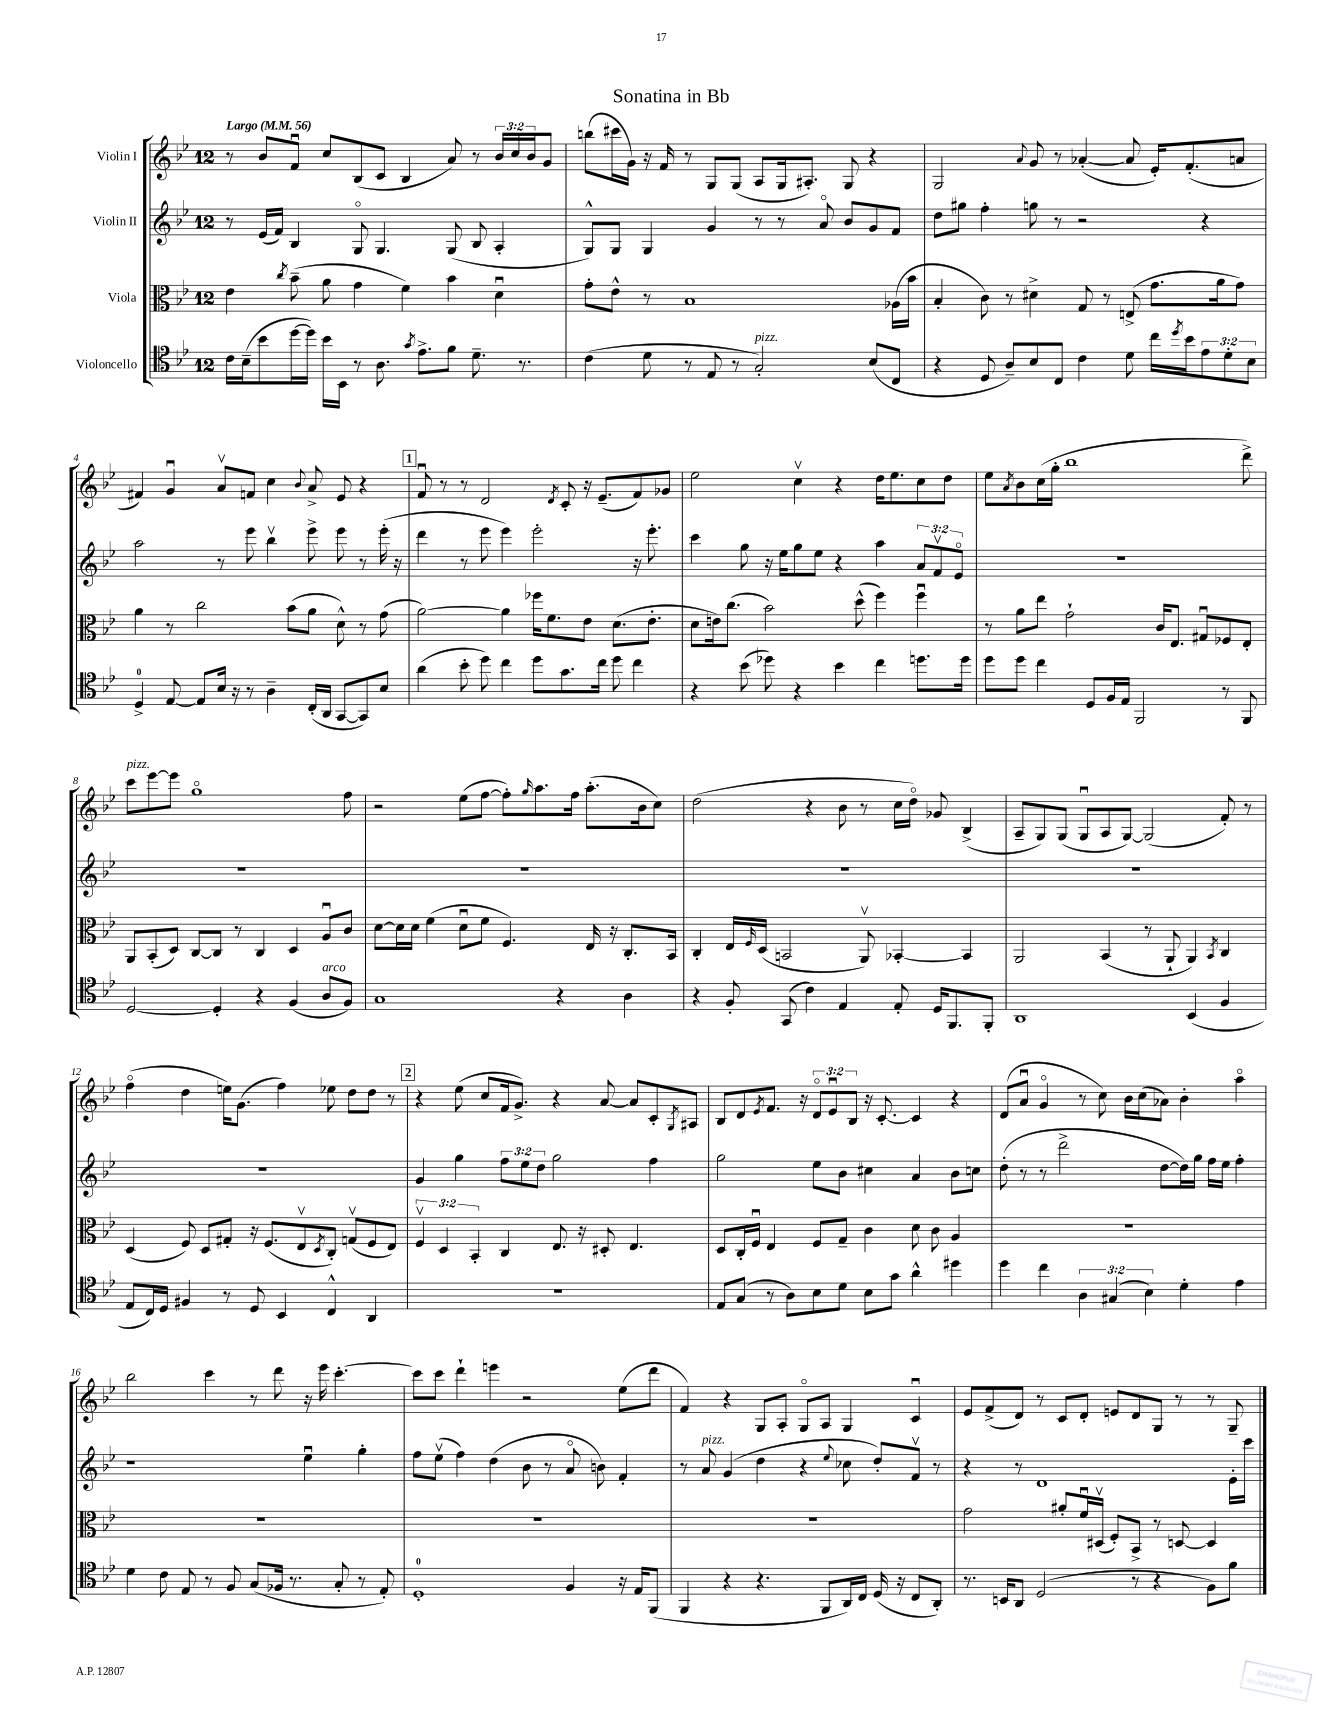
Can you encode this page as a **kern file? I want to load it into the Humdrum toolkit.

**kern	**kern	**kern	**kern
*staff4	*staff3	*staff2	*staff1
*clefC4	*clefC3	*clefG2	*clefG2
*k[b-e-]	*k[b-e-]	*k[b-e-]	*k[b-e-]
*M12/8	*M12/8	*M12/8	*M12/8
*MM56	*MM56	*MM56	*MM56
16c\LL	4e-\	8r	8r
(16B-~\J	.	.	.
8b-\	.	(16e-/LL	8b-/L
.	.	16f/JJ)	.
.	8qcc/	.	.
[16dd\L	(8b-~\	4B-/	8fu/J
16dd\]JJ)	.	.	.
16b-\LL	8a\	.	8cc/L
16BB-\JJ	.	.	.
8r	4g\	8Go/	(8B-/
8.A\	.	4.G/	8c/J
.	4f\)	.	4B-/
8qg/	.	.	.
8.e-^\L	.	.	.
8f\J	4b-\	(8G/	8a/)
8.d~\	.	8B-/	8r
.	4du\	4A'/	24b-/LL
.	.	.	24cc/
8.r	.	.	.
.	.	.	24b-/J
.	.	.	8g/J
=	=	=	=
(4c\	8g'\L	8G^^/L)	(8bb\L
.	8e-^^\J	8G/J	16ccc#\L
.	.	.	16g\JJ)
8d\	8r	4G/	16r
.	.	.	16f/
8r	1B-	.	8r
8E-/	.	4g/	8G/L
8r	.	.	(8G/J
2G'/)	.	8r	8A/L
.	.	8r	16G/k
.	.	.	8.A#'/J)
.	.	8ao/	.
.	.	8b-/L	8G/
(8B-/L	.	8g/	4r
8C/J	(16A-\LL	8f/J	.
.	16b-\JJ	.	.
=	=	=	=
4r	4B-'/	8dd\L	2G/
.	.	8gg#\J	.
8D/	8c\)	4ff'\	.
8A~/L)	8r	.	.
.	.	.	8qqa/
8B-/	4d#^\	8gg\	8g/
8C/J	.	8r	8r
4c\	8G/	2r	([4a-'/
.	8r	.	.
8d\	(8E^/	.	8a-/]
16cc\LL	8.g\L	.	16e-'/LK)
8qdd/	.	.	.
16b-\J	.	.	(8.f'/
12e-\	.	4r	.
.	16a\k	.	.
12d'\	.	.	.
.	8g\J)	.	8a/J
12B-\J	.	.	.
=	=	=	=
4D^/	4a\	2aa\	4f#/)
[8E-/	8r	.	4gu/
8E-/]L	2cc\	.	.
16B-/Jk	.	8r	8av/L
16r	.	.	.
8r	.	8eee-\	8f/J
4A~\	.	4bb-v\	4cc\
.	(8b-\L	.	.
.	.	.	8qqb-/
(16C'/LL	8a\J	8eee-^\	8a^/
16AA/JJ	.	.	.
[8GG/L	8d^^\)	8eee-\	8e-/
8GG/])	8r	8r	4r
8B-/J	(8g\	(16eee-'\	.
.	.	16r	.
=	=	=	=
(4a\	[2a\)	4ddd\	8fu/
.	.	.	8r
8b-'\	.	8r	8r
8dd\)	.	8eee-\	2d/
4cc\	4a\]	4eee-\)	.
8dd\L	16ff-\LK	2eee-'\	.
.	8.f\	.	.
.	.	.	8qd/
8.g\	.	.	8c'/
.	8e-\J	.	16r
16cc\Jk	.	.	(8.e-~/L
8dd\	(8.d\L	.	.
4cc\	.	16r	8f/)
.	8.e-'\J	8.eee-'\	.
.	.	.	8g-/J
=	=	=	=
4r	8d\L	4ccc\	2ee-\
.	16e\k)	.	.
.	(8.cc\J	.	.
(8b-\	.	8gg\	.
8dd-\)	2b-\)	16r	.
.	.	16ee-\LK	.
4r	.	8gg\	4ccv\
.	.	8ee-\J	.
4b-\	.	4r	4r
.	(8dd^^\	.	.
4cc\	4ff\)	4aa\	16dd\LK
.	.	.	8.ee-\
8.dd\L	4ffu\	12a/L	8cc\
.	.	12fv/	.
.	.	.	8dd\J
.	.	12e-o/J	.
16dd\Jk	.	.	.
=	=	=	=
8dd\L	8r	1.r	8ee-\L
.	.	.	8qa/
8dd\J	8a\L	.	8b-\
4cc\	8ee-\J	.	(16cc\L
.	.	.	16gg'\JJ
.	2g`\	.	1bb-
8D/L	.	.	.
16F/L	.	.	.
16E-/JJ	.	.	.
2FF/	.	.	.
.	16c/LK	.	.
.	8.E-/J	.	.
.	8G#u/L	.	.
8r	8F-/	.	.
8FF/	8E-'/J	.	8ddd^\)
=	=	=	=
[2D/	8AA/L	1.r	8ccc\L
.	(8BB-'/	.	[8eee-\
.	8D/J)	.	8eee-\]J
.	[8C/L	.	1ggo
4D'/]	8C/]J	.	.
.	8r	.	.
4r	4C/	.	.
(4F/	4D/	.	.
8A/L	8Au/L	.	.
8F/J)	8c/J	.	8ff\
=	=	=	=
1G	[8d\L	1.r	2r
.	16d\]L	.	.
.	16d\JJ	.	.
.	(4f\	.	.
.	8du\L	.	(8ee-\L
.	8f\J	.	[8ff\J
.	4.F/)	.	8ff'\]L)
.	.	.	16qqgg/
.	.	.	8.aa\
4r	.	.	.
.	.	.	16ff\Jk
.	16E-/	.	(8.aa'\L
.	16r	.	.
4A\	8.C'/L	.	.
.	.	.	16b-\k
.	.	.	8cc\J)
.	16BB-/Jk	.	.
=	=	=	=
4r	4C'/	1.r	(2dd\
8F'/	16E-/LL	.	.
.	16qqF/	.	.
.	(16D/JJ	.	.
(8GG/	2BB/	.	.
4c\)	.	.	4r
4E-/	.	.	8b-\
.	8AAv/)	.	8r
8E-'/	[4BB-'/	.	16cc\LL
.	.	.	16ddo\JJ)
16D/LK	.	.	8g-/
8.FF/	.	.	.
.	4BB-/]	.	(4B-^/
8FF'/J	.	.	.
=	=	=	=
1AA	2AA/	1.r	8A~/L
.	.	.	8G/)
.	.	.	(8G/J
.	.	.	8Gu/L
.	(4BB-/	.	8A/
.	.	.	[8G/J)
.	8r	.	(2G/]
.	8AA`/	.	.
(4BB-/	4AA/)	.	.
.	8qBB-/	.	.
4F/	4C/	.	8f'/)
.	.	.	8r
=	=	=	=
8E-/L	(4D/	1.r	(4ffo\
16C/L)	.	.	.
16D/JJ	.	.	.
4F#/	8F/)	.	4dd\
.	8D/L	.	.
8r	8G#'/J	.	16ee\LK)
.	.	.	(8.g\J
8D/	16r	.	.
.	(8.F/L	.	.
4BB-/	.	.	4ff\)
.	8E-v/	.	.
.	8qD/	.	.
4C^^/	8C'/J)	.	8ee-\
.	(8Gv/L	.	8dd\L
4AA/	8F/	.	8dd\J
.	8E-/J)	.	8r
=	=	=	=
1.r	6Fv/	4g/	4r
.	6D/	.	.
.	.	4gg\	(8ee-\
.	6BB-'/	.	.
.	.	.	8cc/L
.	4C/	12ff\L	16f/k
.	.	.	8.g^/J)
.	.	12ee-\	.
.	.	12dd\J	.
.	8.E-/	2gg\	4r
.	16r	.	.
.	8D#'/	.	[8a/
.	4.E-/	.	8a/]L
.	.	4ff\	8c'/
.	.	.	8qG/
.	.	.	8A#/J
=	=	=	=
8E-/L	8D/L	2gg\	8B-/L
(8G/J	16C'/L	.	8d/
.	16Fu/JJ	.	.
.	.	.	8qe-/
8r	4E-/	.	8.f/J
8A\L)	.	.	.
.	.	.	16r
8B-\	8F/L	8ee-\L	12do/L
.	.	.	12e-u/
8d\J	8G~/J	8b-\J	.
.	.	.	12B-/J
8B-\L	4c\	4cc#\	16r
.	.	.	[8.c'/
8g\J	.	.	.
4a^^\	8d\	4a/	4c/]
.	8c\	.	.
4dd#\	4A/	8b-\L	4r
.	.	8cc\J	.
=	=	=	=
4dd\	1.r	(8dd'\	(8d/L
.	.	8r	8au/J
4cc\	.	8r	4go/
.	.	2ddd^\	.
6A\	.	.	8r
.	.	.	8cc\)
(6G#/	.	.	.
.	.	.	16b-\LL
.	.	.	(16cc\J
6B-\)	.	.	.
.	.	[8dd\L	8a-\J)
4d'\	.	16dd\]L)	4b-'\
.	.	16gg\JJ	.
.	.	16ff\LL	.
.	.	16ee-\JJ	.
4e-\	.	4ff'\	4aao\
=	=	=	=
4d\	1.r	1r	2bb-\
8c\	.	.	.
8E-/	.	.	.
8r	.	.	4ccc\
8F/	.	.	.
(8G/L	.	.	8r
16F-/Jk	.	.	8ddd\
8.r	.	.	.
.	.	4ee-u\	16r
.	.	.	16eee-\
8G'/	.	.	[4.ccc'\
8r	.	4gg'\	.
8E-'/)	.	.	.
=	=	=	=
1D'	1.r	8ff\L	8ccc\]L
.	.	(8ee-v\J	8ccc\J
.	.	4ff\)	4ddd`\
.	.	(4dd\	4eee\
.	.	8b-\	2r
.	.	8r	.
4F/	.	8ao/	.
.	.	8b\)	.
16r	.	4f'/	(8ee-\L
16E-/LK	.	.	.
(8FF/J	.	.	8ddd\J
=	=	=	=
4FF/	1.r	8r	4f/)
.	.	8a/	.
4r	.	(4g/	4r
4.r	.	4dd\	8G/L
.	.	.	8A'/J
.	.	4r	8Go/L
8FF/L	.	.	8A/J
.	.	8qqee-/	.
16AA/L)	.	8cc-\	4G/
16C/JJ	.	.	.
(16D/	.	8dd'/L)	.
16r	.	.	.
8C/L	.	8fv/J	4cu/
8AA'/J)	.	8r	.
=	=	=	=
8.r	2g\	4r	8e-/L
.	.	.	(8f^/
16BB/LK	.	.	.
8AA/J	.	8r	8d/J)
(2D/	.	1d	8r
.	8a#'/L	.	8c/L
.	16fu/L	.	8d'/J
.	(16D#v/JJ	.	.
.	8F'/L)	.	8e/L
8r	8BB-^/J	.	8d/
4r	8r	.	8G/J
.	[8D/	.	8r
8F\L)	4D/]	.	8r
8f\J	.	16e-'\LL	8G~/
.	.	16ccc\JJ	.
==	==	==	==
*-	*-	*-	*-
